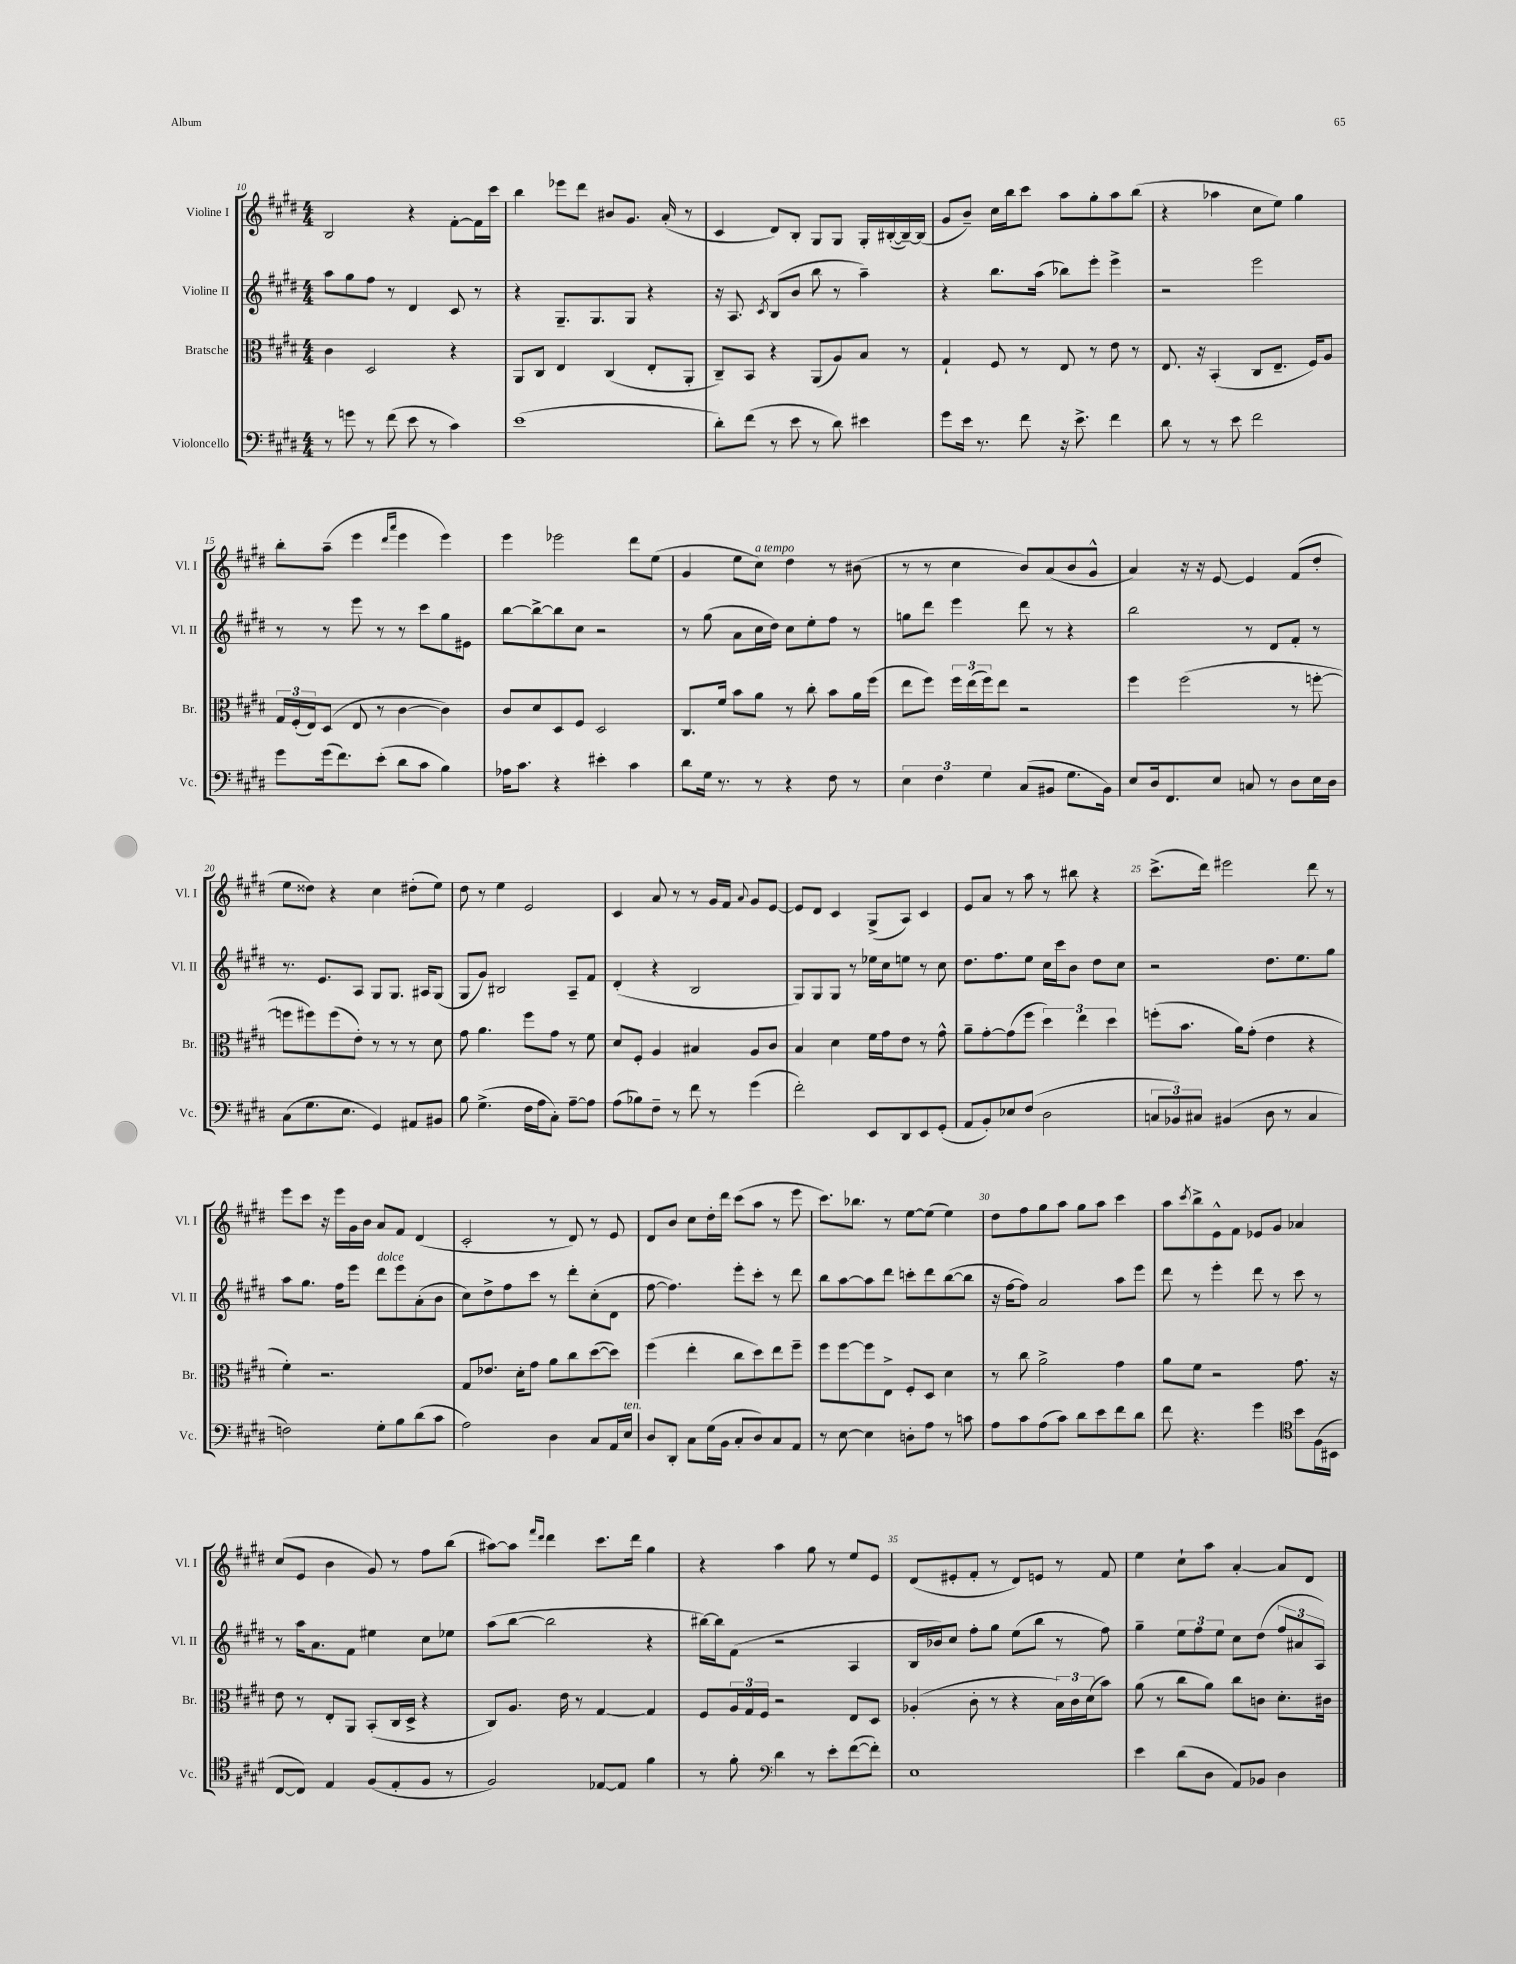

**kern	**kern	**kern	**kern
*staff4	*staff3	*staff2	*staff1
*clefF4	*clefC3	*clefG2	*clefG2
*k[f#c#g#d#]	*k[f#c#g#d#]	*k[f#c#g#d#]	*k[f#c#g#d#]
*M4/4	*M4/4	*M4/4	*M4/4
8r	4c#	8aa	2B
8g	.	8gg#	.
8r	2D#	8ff#	.
(8f#	.	8r	.
8e	.	4d#	4r
8r	.	.	.
4c#)	4r	8c#	[8f#'
.	.	8r	16f#]
.	.	.	16ccc#
=	=	=	=
(1e	8AA	4r	4bb
.	8C#	.	.
.	4E	8.G#~	8eee-
.	.	.	8ddd#
.	.	8.G#	.
.	(4C#	.	8b#
.	.	8G#	8.g#
.	8E'	4r	.
.	.	.	(16a'
.	8AA'	.	8r
=	=	=	=
8d#')	8C#~)	16r	4c#
.	.	8.A	.
(8f#	8BB	.	.
.	.	8qc#	.
8r	4r	(8B	8d#)
8e	.	8b	8B'
8r	(8AA	8bb	8G#
8d#)	8A)	8r	8G#
4e#	8B	4aa~)	16G#'
.	.	.	([16B#'
.	8r	.	16B#~_)
.	.	.	(16B#]
=	=	=	=
8g#	4G#`	4r	8g#
16e	.	.	8b~)
8.r	.	.	.
.	8F#	8.bb	16cc#
.	.	.	16bb
8f#	8r	.	8ccc#
.	.	(16aa	.
16r	8E	8bb-)	8aa
8.e^	.	.	.
.	8r	8eee'	8gg#'
4f#	8e	4eee^	8aa
.	8r	.	(8bb
=	=	=	=
8d#	8.E	2r	4r
8r	.	.	.
.	16r	.	.
8r	(4BB'	.	4aa-
8e	.	.	.
2f#	8C#	2eee	8cc#
.	8.E~	.	8ee)
.	.	.	4gg#
.	16F#)	.	.
.	8A	.	.
=	=	=	=
8g#	24G#	8r	8bb'
.	(24F#'	.	.
.	24E)	.	.
(16g#	(8D#	8r	(8aa~
8.f#)	.	.	.
.	8E	8eee	4eee
(8e'	8r	8r	.
.	.	.	16qqddd#
.	.	.	16qqaaa
8d#	[4c#	8r	4eee
8c#	.	8ccc#	.
4B)	4c#])	8gg#	4eee)
.	.	8e#	.
=	=	=	=
16A-	8c#	[8bb	4eee
8.c#	.	.	.
.	8d#	8bb^_	.
4r	8D#	8bb]	2eee-
.	8F#	8cc#	.
4e#'	2D#	2r	.
4c#	.	.	8ddd#
.	.	.	(8ee
=	=	=	=
8d#	8.C#	8r	4g#
16G#	.	(8gg#	.
8.r	16f#	.	.
.	8b	8a	8ee
8r	8a	16cc#	8cc#)
.	.	16dd#)	.
4r	8r	8cc#	4dd#
.	8cc#'	8ee'	.
8F#	8b	8ff#	8r
8r	16a	8r	(8b#
.	(16ff#	.	.
=	=	=	=
6E	8ee	8gg	8r
.	8ff#)	8ddd#	8r
6F#	.	.	.
.	24ff#	4eee	4cc#
.	(24ee	.	.
6G#	24ff#)	.	.
.	8ee	.	.
(8C#	2r	8ddd#	8b)
8BB#	.	8r	(8a
8.G#	.	4r	8b
.	.	.	8g#^^
16BB#)	.	.	.
=	=	=	=
8E	4ff#	2bb	4a)
16D#	.	.	.
8.FF#	.	.	.
.	(2ff#	.	16r
.	.	.	16r
8E	.	.	[8e
8C	.	8r	4e]
8r	.	8d#	.
8D#	8r	8f#'	(8f#
16E	[8ff'	8r	8dd#'
16D#	.	.	.
=	=	=	=
(8C#	8ff]	8.r	8ee
8.G#	8ff#)	.	8dd##)
.	.	8.e	.
.	(8ff#	.	4r
8.E	.	.	.
.	8e')	8A	.
4GG#)	8r	8G#	4cc#
.	8r	8.G#	.
8AA#	8r	.	(8dd#'
.	.	16A#	.
8BB#	8d#	(8G#	8ee)
=	=	=	=
8B	8g#	8G#	8dd#
(4.G#^	4.a	8g#)	8r
.	.	2B#	4ee
16F#	8ff#	.	2e
16A	.	.	.
8C#')	8g#	.	.
[8A~	8r	8A~	.
8A]	8f#	8f#	.
=	=	=	=
(8A	8d#	(4d#'	4c#
8B-)	8F#'	.	.
8F#~	4A	4r	8a
8r	.	.	8r
8f#	4B#	2B	8r
8r	.	.	16g#
.	.	.	16f#
.	.	.	8qqa
(4g#	8A	.	8g#
.	8c#	.	[8e
=	=	=	=
2f#')	4B	8G#)	8e]
.	.	8G#	8d#
.	4d#	8G#	4c#
.	.	8r	.
8EE	16f#	16ee-	(8G#^
.	16g#	16cc#	.
8DD#	8e	8ee	8A)
8EE	8r	8r	4c#
(8GG#'	8g#^^	8cc#	.
=	=	=	=
8AA	8a~	8.dd#	8e
8BB')	[8g#'	.	8a
.	.	8.ff#	.
8E-	(8g#]	.	8r
(8F#	8ff#	8ee	8aa
2D#	6dd#)	16cc#	8r
.	.	16ccc#	.
.	.	8b	8bb#
.	6ee	.	.
.	.	8dd#	4r
.	6dd#	.	.
.	.	8cc#	.
=	=	=	=
12C	(8ff'	2r	(8.ccc#^
12BB-)	.	.	.
.	8.b	.	.
12C#	.	.	.
.	.	.	16ddd#)
(4BB#	.	.	2eee#
.	16a)	.	.
.	(8g#'	.	.
8D#	4e	8.dd#	.
8r	.	.	.
.	.	8.ee	.
4C#	4r	.	8ddd#
.	.	8gg#	8r
=	=	=	=
2F)	4f#')	8aa	8eee
.	.	8.gg#	8ccc#
.	2.r	.	16r
.	.	16ff#	16eee
.	.	8eee	16g#
.	.	.	16b
8G#'	.	8ddd#	8a
8B	.	8eee	8f#
(8d#	.	(8a'	(4d#
8c#	.	8b	.
=	=	=	=
2A)	8G#	8cc#)	2c#'
.	8.e-	8dd#^	.
.	.	8ff#	.
.	16d#'	.	.
.	8g#	8ccc#	.
4D#	8a	8r	8r
.	8cc#	8ddd#'	8d#)
8C#	([8dd#	(8cc#'	8r
16AA	8dd#])	8d#	8e
16E	.	.	.
=	=	=	=
8D#	(4ff#	[8ff#	8d#
8DD#'	.	4.ff#])	8b
8C#	4ee'	.	8cc#
(16G#	.	.	16dd#'
16BB	.	.	16ddd#
8C#'	8cc#	8eee'	(8ccc#
8D#)	8dd#)	8ccc#'	8aa
8C#	8ee	8r	8r
8AA	8ff#~	8ddd#	8eee
=	=	=	=
8r	8ff#	8bb	8.ccc#)
[8E	[8ff#	[8aa	.
.	.	.	8.bb-
4E]	8ff#]	8aa]	.
.	8E^	8ddd#	8r
8D'	8F#'	8ccc'	[8ee
8A	8D#	8ddd#	(8ee]
8r	4d#	([8bb	4ee)
8c	.	8bb]	.
=	=	=	=
8A	8r	16r	8dd#
.	.	[16ff#	.
8c#	8cc#	8ff#])	8ff#
(8A	2a^	2a	8gg#
8c#)	.	.	8aa
8d#	.	.	8gg#
8e	.	.	8aa
8f#	4g#	8aa	4ccc#
8d#	.	8eee	.
=	=	=	=
8f#	8a	8ddd#	8aa
.	.	.	8qccc#
4.r	8f#	8r	8bb^
.	2r	4eee'	8e^^
.	.	.	8f#
4g#	.	8ddd#	8e-
.	.	8r	8g#
*clefC4	*	*	*
8b	8.g#	8ccc#	4a-
(16F#	.	8r	.
16BB#	16r	.	.
=	=	=	=
[8C#	8e	8r	(8cc#
8C#])	8r	16aa	8e
.	.	8.a	.
4E	8E'	.	4b
.	8AA	8f#	.
(8F#	(8BB'	4ee#	8g#)
8E'	16C#	.	8r
.	16D#^	.	.
8F#	4r	8cc#	8ff#
8r	.	8ee-	(8bb
=	=	=	=
2F#)	8C#)	(8aa	[8aa#)
.	8.A	[8bb	8aa#]
.	.	.	16qqfff#
.	.	.	16qqddd#
.	.	2bb]	4ddd#
.	16e	.	.
.	8r	.	.
[8E-	[4G#	.	8.ccc#
8E-]	.	.	.
.	.	.	16ddd#
4f#	4G#]	4r	4gg#
=	=	=	=
8r	8F#	[16bb#)	4r
.	.	16bb#]	.
8f#'	24A	(8f#	.
.	24G#	.	.
.	24F#	.	.
*clefF4	*	*	*
4d#	2r	2r	4aa
8r	.	.	8gg#
8e'	.	.	8r
([8f#	8E	4A	8ee
8f#'])	8D#	.	8e
=	=	=	=
1E	(4A-'	16B	(8d#
.	.	16b-)	.
.	.	8cc#	8e#'
.	8c#'	8ff#'	8f#'
.	8r	8gg#	8r
.	4r	(8ee	8d#)
.	.	8bb	8e
.	24B)	8r	8r
.	24c#	.	.
.	(24d#	.	.
.	8b)	8ff#)	8f#
=	=	=	=
4e	(8a	4gg#~	4ee
.	8r	.	.
(8d#	8cc#	12ee	8cc#`
.	.	12ff#	.
8D#	8a)	.	8aa
.	.	12ee	.
8AA)	8cc#	8cc#	[4a'
8BB-	8c	(8dd#	.
4D#	8.d#'	12ff#	8a]
.	.	12a#	.
.	.	.	8d#
.	.	12A)	.
.	16c#	.	.
==	==	==	==
*-	*-	*-	*-
